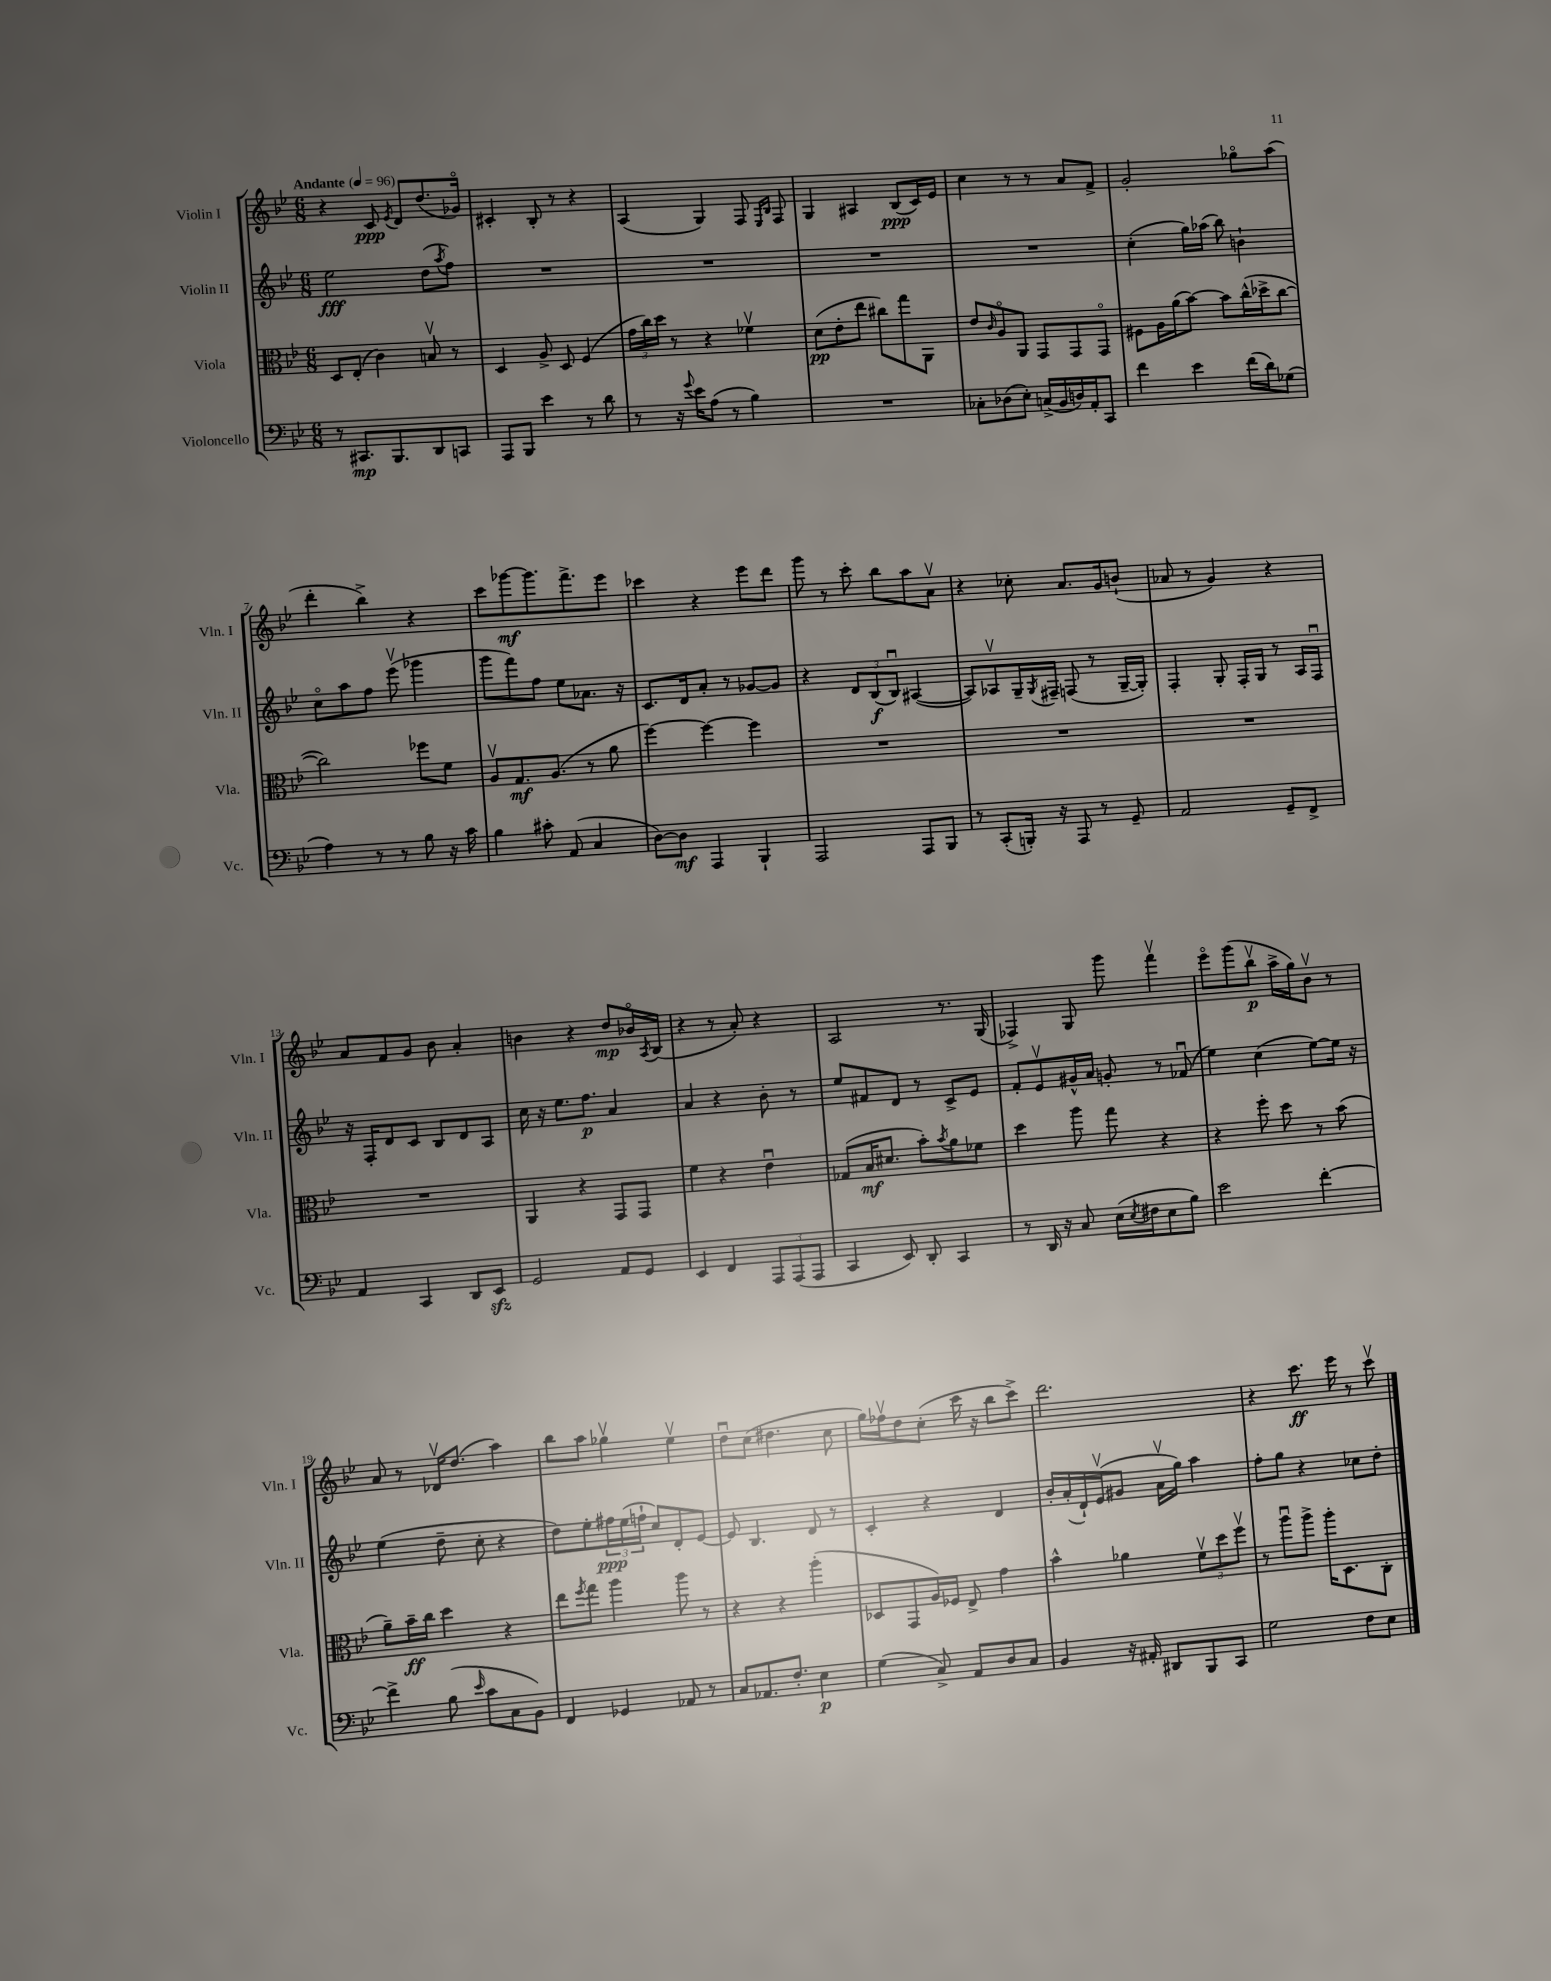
<<
\new StaffGroup <<
\new Staff = "s0" \with { instrumentName = "Violin I" shortInstrumentName = "Vln. I" } {
    \clef treble \key bes \major \numericTimeSignature \time 6/8 \tempo "Andante" 4 = 96
    r4 c'8\ppp \acciaccatura { ees'8 } d'8 d''8.( ges'16\flageolet) |
    cis'4-. bes8-. r8 r4 |
    a4( g4) f8 \grace { ees16 bes16 } f8 |
    g4 ais4 bes8\ppp( c'16) ees'16 |
    c''4 r8 r8 a'8 f'8-> |
    g'2-. ges''8\flageolet a''8( |
    d'''4-. bes''4->) r4 |
    c'''8 ges'''8~\mf ges'''8. f'''8.-> ees'''8 |
    ces'''4 r4 ees'''8 d'''8 |
    g'''8 r8 c'''8-. bes''8 a''8 a'8\upbow |
    r4 ces''8-. a'8. g'16 b'8-!( |
    aes'8 r8 g'4) r4 |
    a'8 f'8 g'8 bes'8 a'4-. |
    b'4 r4 d''8\mp bes'16\flageolet \acciaccatura { a8 } bes16( |
    r4 r8 a'8-.) r4 |
    a2 r8. g16( |
    fes4->) g8 g'''8 f'''4\upbow |
    ees'''8\flageolet g'''8( bes''8\upbow\p a''16-> g''16) bes'8\upbow r8 |
    a'8 r8 des'16\upbow d''8.( a''4) |
    bes''8 a''8 ges''4\upbow ees''4\upbow |
    d''8\downbow c''8( dis''4. c''8 |
    g''16) fes''16\upbow d''8 c''8-.( c'''16 r16 bes''8 c'''8->) |
    d'''2. |
    r4 c'''8.\ff ees'''16 r8 c'''8\upbow \bar "|." |
}
\new Staff = "s1" \with { instrumentName = "Violin II" shortInstrumentName = "Vln. II" } {
    \clef treble \key bes \major \numericTimeSignature \time 6/8
    ees''2\fff d''8( \acciaccatura { a''8 } f''8) |
    R2. |
    R2. |
    R2. |
    R2. |
    c''4-.( g''16) aes''16( bes''8) b'4-! |
    c''8\flageolet a''8 f''8 ees'''8\upbow( ges'''4 |
    g'''8 f'''8) f''8 ees''8 aes'8. r16 |
    c'8. d'16 a'8-. r8 ges'8~ ges'8 |
    r4 \tuplet 3/2 { d'8 bes8\f( bes8\downbow) } ais4~( |
    ais8) aes8\upbow g16-- \acciaccatura { g8 } fis16-- f8( r8 g16~-- g16-.) |
    f4-. g8-. f16-. g16 r8 a16 f16\downbow |
    r16 f16-. d'8 c'8 bes8 d'8 a8 |
    c''16 r16 ees''8. f''8.\p a'4 |
    a'4 r4 bes'8-. r8 |
    ees''8 fis'8 d'8 r8 c'8-> ees'8 |
    f'8-. ees'8\upbow gis'16-^ a'16 g'8-. r8 fes'8\downbow( |
    ees''4) c''4( ees''8~) ees''16 r16 |
    ees''4( d''8-- c''8-. r4 |
    d''8) ees''8-. \tuplet 3/2 { fis''16\ppp ees''16( f''16-! } c''8) d'8-. ees'8~ |
    ees'8 bes4. d'8 r8 |
    c'4-. r4 d'4 |
    bes'16-. a'16-.( d'16-!) ees'16\upbow( gis'8 a'16\upbow g''16) a''4 |
    f''8-. g''8 r4 ces''8 d''8-. \bar "|." |
}
\new Staff = "s2" \with { instrumentName = "Viola" shortInstrumentName = "Vla." } {
    \clef alto \key bes \major \numericTimeSignature \time 6/8
    d8 ees8-.( c'4) b8\upbow r8 |
    d4 a8-> d8 f4( |
    \tuplet 3/2 { g'16 c''16) d''16 } r8 r4 fes'4\upbow |
    d'8\pp( ees'8-. ees''8 cis''8) g''8 a,8 |
    ees'8 \grace { c'16 } a8\flageolet a,8 g,8 g,8 g,8\flageolet |
    fis8 a16 a'16( bes'8~) bes'8 c''16-^( des''16-> c''8~ |
    c''2) fes''8 f'8 |
    a8\upbow g8.\mf a8.( r8 a'8 |
    f''4~) f''4~ f''4 |
    R2. |
    R2. |
    R2. |
    R2. |
    a,4 r4 g,8 g,8 |
    f'4 r4 ees'4\downbow |
    ges8( bes16\mf dis'8. bes'8-.) \acciaccatura { bes'8 } a'8 fes'8 |
    d''4 a''8 g''8 r4 |
    r4 f''8-. d''8 r8 bes'8( |
    a'8--) bes'16--\ff c''16 d''4 r4 |
    ees''8 \acciaccatura { f''8 } g''8 a''4 a''8 r8 |
    r4 r4 a''4-.( |
    des8 g,8 a16) fes16 ees8-> g'4 |
    bes'4-^ aes'4 \tuplet 3/2 { f'8\upbow d''8 f''8\upbow } |
    r8 a''8\downbow a''8-> a''16-. d8. c8-. \bar "|." |
}
\new Staff = "s3" \with { instrumentName = "Violoncello" shortInstrumentName = "Vc." } {
    \clef bass \key bes \major \numericTimeSignature \time 6/8
    r8 cis,8.\mp bes,,8. d,8 c,8 |
    a,,8 bes,,8 ees'4 r8 d'8 |
    r8 r16 \appoggiatura { g'8 } ees'16 a8( r8 bes4) |
    R2. |
    ces8-. des8( ees8-.) c16->( bes,16 d16) a,16-. c,8 |
    f'4 ees'4 f'16( d'16) ges8( |
    a4) r8 r8 bes8 r16 c'16 |
    bes4 cis'8-. a,8( c4 |
    d8~) d8\mf a,,4 bes,,4-! |
    a,,2 a,,8 bes,,8 |
    r8 c,8-.( b,,16-.) r16 a,,8 r8 g,8-- |
    a,2 g,8-- f,8-> |
    a,4 c,4 d,8 ees,8\sfz |
    g,2 a,8 g,8 |
    ees,4 f,4 \tuplet 3/2 { a,,8 a,,8( a,,8 } |
    c,4 ees,8) d,8-. c,4 |
    r8 d,16 r16 c8 ees16( \acciaccatura { ees8 } fis16 ees8 bes8) |
    ees'2 f'4~-. |
    f'4-> bes8( \grace { ees'16 } c'8 c8 bes,8) |
    f,4 ges,4 aes,8 r8 |
    c8 aes,8. f8.-. ees4\p |
    g4( c8->) a,8 d8 c8 |
    bes,4 r16 ais,16-. dis,8 bes,,8 c,8 |
    g2 f8 ees8 \bar "|." |
}
>>
>>
